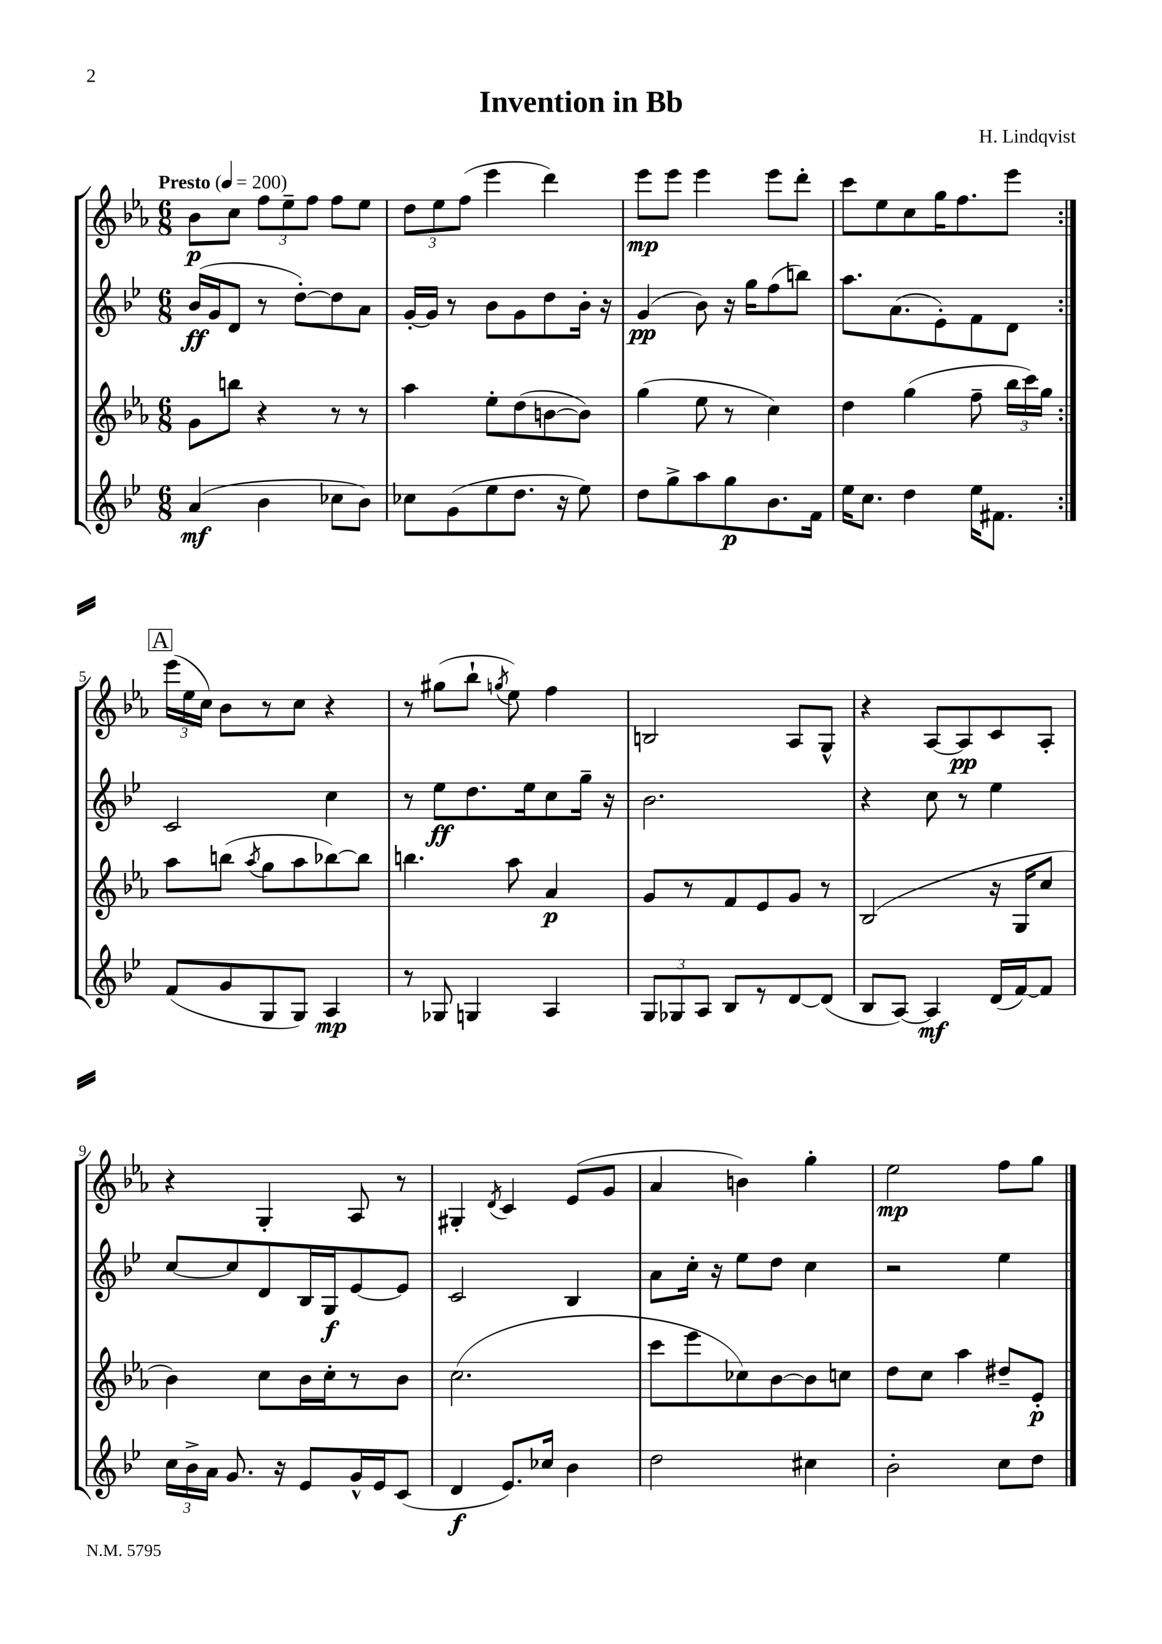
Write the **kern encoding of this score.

**kern	**kern	**kern	**kern
*staff4	*staff3	*staff2	*staff1
*clefG2	*clefG2	*clefG2	*clefG2
*k[b-e-]	*k[b-e-a-]	*k[b-e-]	*k[b-e-a-]
*M6/8	*M6/8	*M6/8	*M6/8
*MM200	*MM200	*MM200	*MM200
(4a	8g	(16b-	8b-
.	.	16g	.
.	8bb	8d	8cc
4b-	4r	8r	12ff
.	.	.	12ee-~
.	.	[8dd')	.
.	.	.	12ff
8cc-	8r	8dd]	8ff
8b-)	8r	8a	8ee-
=	=	=	=
8cc-	4aa-	[16g'	12dd
.	.	16g]	.
.	.	.	12ee-
(8g	.	8r	.
.	.	.	(12ff
8ee-	8ee-'	8b-	4eee-
8.dd	(8dd	8g	.
.	[8b	8dd	4ddd)
16r	.	.	.
8ee-)	8b])	16b-'	.
.	.	16r	.
=	=	=	=
8dd	(4gg	(4g	8eee-
8gg^	.	.	8eee-
8aa	8ee-	8b-)	4eee-
8gg	8r	16r	.
.	.	16gg	.
8.b-	4cc)	(8ff	8eee-
.	.	8bb)	8ddd'
16f	.	.	.
=	=	=	=
16ee-	4dd	8.aa	8ccc
8.cc	.	.	.
.	.	.	8ee-
.	.	(8.a	.
4dd	(4gg	.	8cc
.	.	8e-')	16gg
.	.	.	8.ff
16ee-	8ff~	8f	.
8.f#	.	.	.
.	24bb-	8d	8eee-
.	24ccc)	.	.
.	24gg	.	.
=:|!	=:|!	=:|!	=:|!
(8f	8aa-	2c	(24eee-
.	.	.	24ee-
.	.	.	24cc)
8g	(8bb	.	8b-
.	8qaa-	.	.
8G	8gg	.	8r
8G)	8aa-	.	8cc
4A	[8bb-)	4cc	4r
.	8bb-]	.	.
=	=	=	=
8r	4.bb	8r	8r
8G-	.	8ee-	(8gg#
4G	.	8.dd	8bb-`
.	.	.	8qgg
.	8aa-	.	8ee-)
.	.	16ee-	.
4A	4a-	8cc	4ff
.	.	16gg~	.
.	.	16r	.
=	=	=	=
12G	8g	2.b-	2B
12G-	.	.	.
.	8r	.	.
12A	.	.	.
8B-	8f	.	.
8r	8e-	.	.
[8d	8g	.	8A-
(8d]	8r	.	8G^^
=	=	=	=
8B-	(2B-	4r	4r
[8A)	.	.	.
4A]	.	8cc	[8A-
.	.	8r	8A-]
(16d	16r	4ee-	8c
[16f)	16G	.	.
8f]	8cc	.	8A-'
=	=	=	=
24cc	4b-)	[8cc	4r
24b-^	.	.	.
24a	.	.	.
8.g	.	8cc]	.
.	8cc	8d	4G'
16r	.	.	.
8e-	16b-	16B-	.
.	16cc'	16G	.
16g^^	8r	[8e-	8A-
16e-	.	.	.
(8c	8b-	8e-]	8r
=	=	=	=
4d	(2.cc	2c	4G#'
.	.	.	8qd
8.e-)	.	.	4c
16cc-	.	.	.
4b-	.	4B-	(8e-
.	.	.	8g
=	=	=	=
2dd	8ccc	8a	4a-
.	8eee-	16cc'	.
.	.	16r	.
.	8cc-)	8ee-	4b)
.	[8b-	8dd	.
4cc#	8b-]	4cc	4gg'
.	8cc	.	.
=	=	=	=
2b-'	8dd	2r	2ee-
.	8cc	.	.
.	4aa-	.	.
8cc	8dd#~	4ee-	8ff
8dd	8e-'	.	8gg
==	==	==	==
*-	*-	*-	*-
